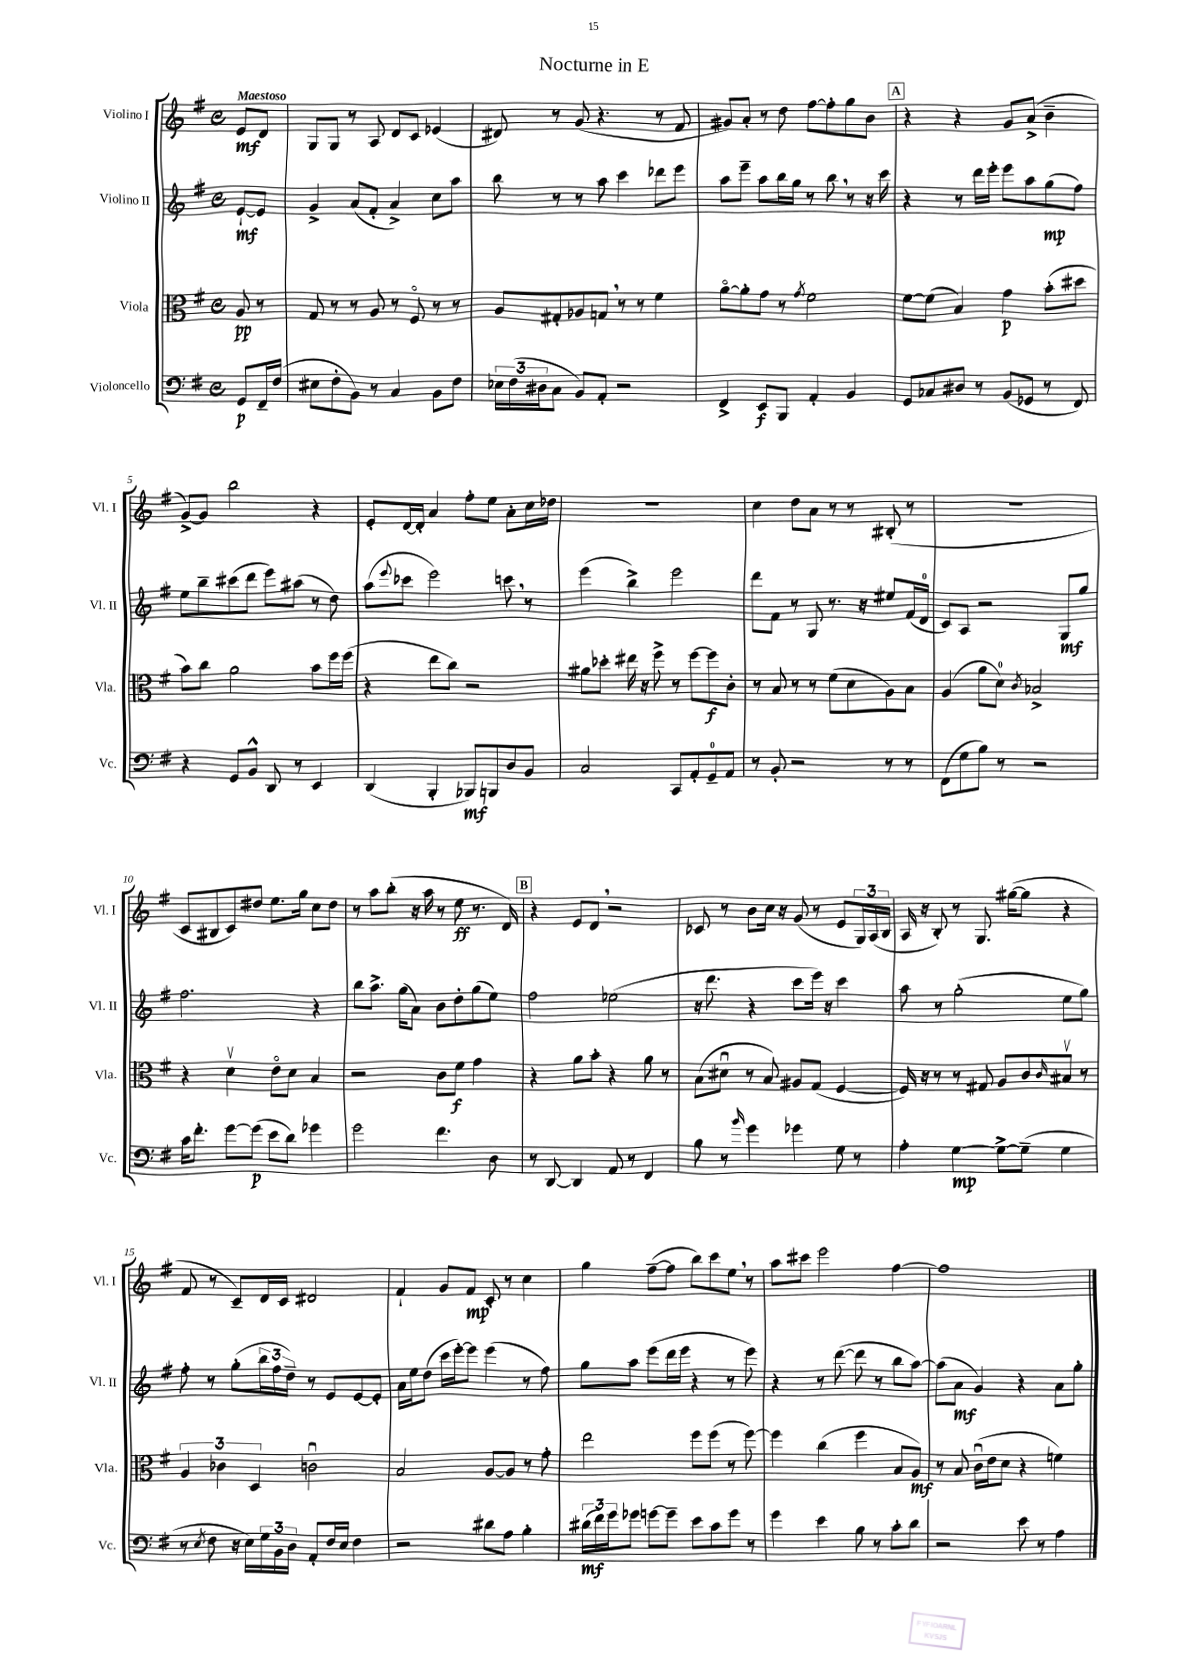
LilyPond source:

\header { title = "Nocturne in E" }
<<
\new StaffGroup <<
\new Staff = "s0" \with { instrumentName = "Violino I" shortInstrumentName = "Vl. I" } {
    \clef treble \key g \major \defaultTimeSignature \time 4/4 \partial 4 \tempo "Maestoso"
    e'8\mf d'8 |
    g8 g8 r8 a8 d'8 c'8 ees'4( |
    dis'8) r8 g'8( r4. r8 fis'8 |
    gis'8) a'8-. r8 d''8 fis''8~ fis''8-. g''8 b'8 |
    \mark \markup { \box "A" } r4 r4 g'8 a'8->( b'4-- |
    g'8~->) g'8 b''2 r4 |
    e'8-. d'16~ d'16-. a'4 fis''8-. e''8 a'8-. c''16 des''16 |
    R1 |
    c''4 d''8 a'8 r8 r8 bis8-.( r8 |
    r1 |
    c'8 bis8 c'8) dis''8 e''8. g''16 c''8 dis''8 |
    r8 a''8 b''8-.( r16 a''16 r8 e''8\ff r8. d'16) |
    \mark \markup { \box "B" } r4 e'8 d'8 \breathe r2 |
    ces'8 r8 b'8 c''16 r16 g'8( r8 e'8 \tuplet 3/2 { g16) a16( b16 } |
    a16 r16 b8-.) r8 g8. gis''16~( gis''8 r4 |
    fis'8 r8 c'8--) d'16 c'16 dis'2 |
    fis'4-! g'8 fis'8\mp c'8-. r8 c''4 |
    g''4 fis''8~--( fis''8 b''8) c'''8 e''8 \breathe r8 |
    a''8 cis'''8 e'''2 fis''4~ |
    fis''1 \bar "|." |
}
\new Staff = "s1" \with { instrumentName = "Violino II" shortInstrumentName = "Vl. II" } {
    \clef treble \key g \major \defaultTimeSignature \time 4/4 \partial 4
    e'8~-!\mf e'8 |
    g'4-> a'8( fis'8-. a'4->) c''8 a''8 |
    b''8 r8 r8 a''8 c'''4 des'''8 e'''8 |
    a''8 e'''8-- a''8 b''16 g''16 r8 b''8 \breathe r8 r16 c'''16 |
    \mark \markup { \box "A" } r4 r8 d'''16 e'''16-. e'''8 a''8 g''8\mp( fis''8) |
    e''8 b''8-- cis'''8( d'''8 e'''8) ais''8( r8 d''8) |
    a''8( \appoggiatura { e'''8 } ces'''8 e'''2) c'''8 \breathe r8 |
    e'''4( b''4->) e'''2 |
    d'''8 fis'8 r8 g8 r8. r16 eis''8 fis'16( d'16-0 |
    c'8) a8 r2 g8\mf g''8 |
    fis''2. r4 |
    b''8 a''8.-> g''16( a'8) b'8 d''8-. g''8( e''8) |
    \mark \markup { \box "B" } fis''2 ees''2( |
    r16 d'''8. r4 c'''8 e'''16) r16 c'''4 |
    a''8 r8 g''2-.( e''8 g''8) |
    fis''8-. r8 g''8-.( \tuplet 3/2 { b''16 fis''16 d''16--) } r8 e'8 e'8~ e'8-. |
    a'16 e''16 d''8( c'''16 e'''16~-.) e'''8 e'''4( r8 fis''8) |
    g''8 a''8 e'''8( d'''16 e'''16 r4 r8 e'''8) |
    r4 r8 d'''8~( d'''8 r8 b''8 a''8~) |
    a''8( a'8\mf g'4) r4 a'8 g''8-. \bar "|." |
}
\new Staff = "s2" \with { instrumentName = "Viola" shortInstrumentName = "Vla." } {
    \clef alto \key g \major \defaultTimeSignature \time 4/4 \partial 4
    a8\pp r8 |
    g8 r8 r8 a8 r8 fis8\flageolet r8 r8 |
    a8 gis8-. aes8 g8 \breathe r8 r8 fis'4 |
    a'8~\flageolet a'8-. g'8 r8 \acciaccatura { g'8 } fis'2 |
    \mark \markup { \box "A" } fis'8~ fis'8( b4) g'4\p b'8-.( dis''8 |
    b'8) c''8 a'2 b'8 fis''16 fis''16( |
    r4 e''8 c''8) r2 |
    ais'8 des''8-. eis''16 r16 fis''8-> r8 fis''8~ fis''8\f c'8-. |
    r8 b8 r8 r8 fis'8( d'8 a8) b8 |
    a4( a'8 d'8-0) \acciaccatura { c'8 } bes2-> |
    r4 d'4\upbow e'8\flageolet d'8 b4 |
    r2 c'8 fis'8\f g'4 |
    \mark \markup { \box "B" } r4 a'8 b'8-. r4 a'8 r8 |
    b8( dis'8\downbow r8 b8) ais8 g8( fis4~ |
    fis16) r16 r8 r8 gis8 a8 c'8 \grace { c'16 } bis8\upbow r8 |
    \tuplet 3/2 { a4 ces'4 d4 } c'2\downbow |
    b2 a8~ a8 r8 g'8-. |
    e''2 fis''8 fis''8( r8 fis''8~) |
    fis''4 c''4( fis''4 b8 a8\mf) |
    r8 b8 c'16\downbow( e'16 d'8 r4 f'4) \bar "|." |
}
\new Staff = "s3" \with { instrumentName = "Violoncello" shortInstrumentName = "Vc." } {
    \clef bass \key g \major \defaultTimeSignature \time 4/4 \partial 4
    g,8\p fis,16-- fis16( |
    eis8 fis8-. b,8) r8 c4 b,8 fis8 |
    \tuplet 3/2 { ees16 fis16( dis16 } c8 b,8) a,8-. r2 |
    fis,4-> e,8\f b,,8 a,4-. b,4 |
    \mark \markup { \box "A" } g,8 ces8 dis8 r8 b,8( ges,8 r8 fis,8) |
    r4 g,8 b,8-^ d,8 r8 e,4 |
    d,4( b,,4-. bes,,8\mf) b,,8 d8 b,8 |
    c2 c,8 a,8-. g,8-0-- a,8 |
    r8 b,8-. r2 r8 r8 |
    fis,8( g8 b8) r8 r2 |
    c'16 fis'8.-. g'8~ g'8\p( e'8 d'8) ges'4 |
    g'2 fis'4. d8 |
    \mark \markup { \box "B" } r8 d,8~ d,4 a,8 r8 fis,4 |
    b8 r8 \grace { b'16 } g'4 ges'4 g8 r8 |
    a4-. g4~\mp g8~-> g8--( g4 |
    r8 \acciaccatura { e8 } fis8 r16 e16) \tuplet 3/2 { g16 b,16 d16 } a,8-. fis16 e16 fis4 |
    r2 dis'8 a8 b4-. |
    \tuplet 3/2 { dis'16\mf( fis'16) g'16 } ges'8 g'8~ g'8-- e'8 c'8 g'8 r8 |
    g'4 e'4 b8 r8 c'8-. d'8 |
    r2 e'8 r8 a4 \bar "|." |
}
>>
>>
